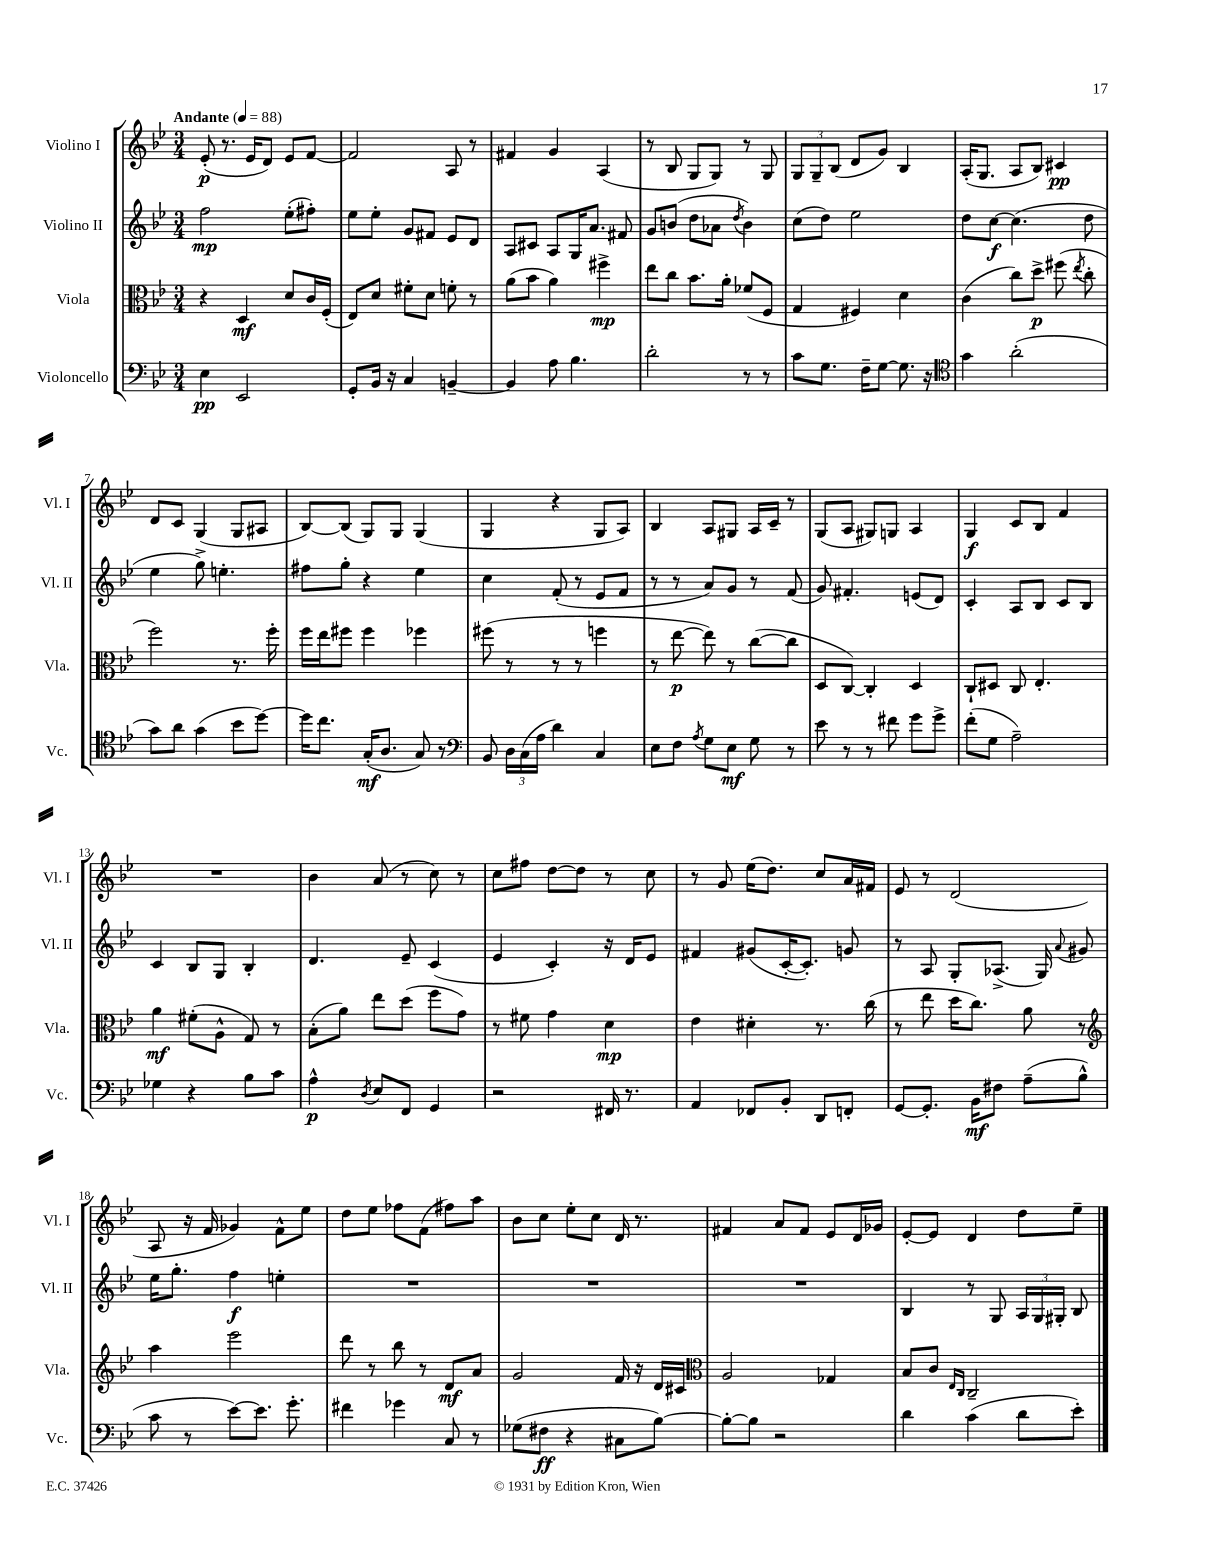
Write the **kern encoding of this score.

**kern	**kern	**kern	**kern
*staff4	*staff3	*staff2	*staff1
*clefF4	*clefC3	*clefG2	*clefG2
*k[b-e-]	*k[b-e-]	*k[b-e-]	*k[b-e-]
*M3/4	*M3/4	*M3/4	*M3/4
*MM88	*MM88	*MM88	*MM88
4E-	4r	2ff	(8e-'
.	.	.	8.r
2EE-	4D	.	.
.	.	.	16e-
.	.	.	8d)
.	8d	(8ee-'	8e-
.	16c	8ff#')	[8f
.	(16F'	.	.
=	=	=	=
8GG'	8E-)	8ee-	2f]
16BB-	8d	8ee-'	.
16r	.	.	.
4C	8f#'	8g	.
.	8d	8f#	.
[4BB~	8f'	8e-	8A
.	8r	8d	8r
=	=	=	=
4BB]	(8a	8A	4f#
.	8b-	8c#	.
8A	4a)	8A	4g
4.B-	.	16G	.
.	.	8.a	.
.	4ff#^	.	(4A
.	.	8f#	.
=	=	=	=
2d'	8ee-	8g	8r
.	8cc	(8b	8B-
.	8.b-	8dd	8G
.	.	8a-	8G)
.	16a'	.	.
.	.	8qdd	.
8r	(8f-	4b)	8r
8r	8F	.	8G
=	=	=	=
8c	4G	(8cc	12G
.	.	.	12G~
8.G	.	8dd)	.
.	.	.	(12B-
.	4F#)	2ee-	8d
16F~	.	.	.
[8G	.	.	8g)
8.G]	4d	.	4B-
16r	.	.	.
=	=	=	=
*clefC4	*	*	*
4g	(4c	8dd	(16A'
.	.	.	8.G
.	.	[8cc	.
(2a'	8cc)	(4.cc]	8A
.	8dd^	.	8B-)
.	(8ff#	.	4c#
.	8qee-	.	.
.	8cc'	8dd	.
=	=	=	=
8g)	2ff)	4ee-	8d
8a	.	.	8c
(4g	.	8gg^)	(4G
.	.	4.ee'	.
8b-	8.r	.	8G
[8dd)	.	.	8A#
.	16ff'	.	.
=	=	=	=
16dd]	16ff	8ff#	[8B-)
8.cc	16ee-	.	.
.	8ff#	8gg'	(8B-]
(16G'	4ff#	4r	8G)
8.A	.	.	.
.	.	.	8G
8G)	4ff-	4ee-	(4G
8r	.	.	.
=	=	=	=
*clefF4	*	*	*
8BB-	(8ff#	4cc	4G
24D	8r	.	.
(24C	.	.	.
24A	.	.	.
4d)	8r	(8f'	4r
.	8r	8r	.
4C	4ff	8e-	8G
.	.	8f	8A)
=	=	=	=
8E-	8r	8r	4B-
8F	[8ee-	8r	.
8qA	.	.	.
8G	8ee-])	8a)	8A
8E-	8r	8g	8G#
8G	([8cc	8r	16A
.	.	.	16c~
8r	8cc]	(8f	8r
=	=	=	=
8e-	8D	8g)	(8G
8r	[8C)	4.f#'	8A
8r	4C']	.	8G#)
8f#	.	.	8G
8g	4D	(8e	4A
8g^	.	8d)	.
=	=	=	=
(8f'	8C`	4c'	4G
8G	8D#	.	.
2A~)	8C	8A	8c
.	4.E-'	8B-	8B-
.	.	8c	4f
.	.	8B-	.
=	=	=	=
4G-	4a	4c	2.r
4r	(8f#'	8B-	.
.	8A^^	8G	.
8B-	8G)	4B-'	.
8c	8r	.	.
=	=	=	=
4A^^	(8B-'	4.d	4b-
.	8a)	.	.
8qD	.	.	.
8E-	8ee-	.	(8a
8FF	(8dd	8e-~	8r
4GG	8ff	(4c	8cc)
.	8g)	.	8r
=	=	=	=
2r	8r	4e-	8cc
.	8f#	.	8ff#
.	4g	4c')	[8dd
.	.	.	8dd]
16FF#	4d	16r	8r
8.r	.	16d	.
.	.	8e-	8cc
=	=	=	=
4AA	4e-	4f#	8r
.	.	.	8g
8FF-	4d#'	(8g#	(16ee-
.	.	.	8.dd)
8BB-'	.	[16c'	.
.	.	8.c'])	.
8DD	8.r	.	8cc
8FF'	.	8g	16a
.	(16cc	.	16f#
=	=	=	=
[8GG	8r	8r	8e-
8.GG']	8ee-	8A	8r
.	16dd	8G'	(2d
16BB-	8.cc)	.	.
8F#	.	(8.A-^	.
(8A~	8a	.	.
.	.	16G)	.
.	.	8qqa	.
8B-^^	8r	8g#	.
=	=	=	=
*	*clefG2	*	*
8c	4aa	16ee-	8A
.	.	8.gg'	.
8r	.	.	16r
.	.	.	16f
[8e-)	2eee-	4ff	4g-)
8.e-]	.	.	.
.	.	4ee'	8f^^
8.g'	.	.	.
.	.	.	8ee-
=	=	=	=
4f#	8ddd	2.r	8dd
.	8r	.	8ee-
4g-	8bb-	.	8ff-
.	8r	.	(8f
8C	8d	.	8ff#)
8r	8a	.	8aa
=	=	=	=
(8G-	2g	2.r	8b-
8F#	.	.	8cc
4r	.	.	8ee-'
.	.	.	8cc
8C#	16f	.	16d
.	16r	.	8.r
[8B-)	16d	.	.
.	16c#	.	.
=	=	=	=
*	*clefC3	*	*
8B-'_	2A	2.r	4f#
8B-]	.	.	.
2r	.	.	8a
.	.	.	8f#
.	4G-	.	8e-
.	.	.	16d
.	.	.	16g-
=	=	=	=
4d	8B-	4B-	[8e-'
.	8c	.	8e-]
.	16qqE-	.	.
.	16qqC	.	.
(4c	2C~	8r	4d
.	.	8G	.
8d	.	24A	8dd
.	.	24G	.
.	.	24G#'	.
8e-')	.	8B-	8ee-~
==	==	==	==
*-	*-	*-	*-
